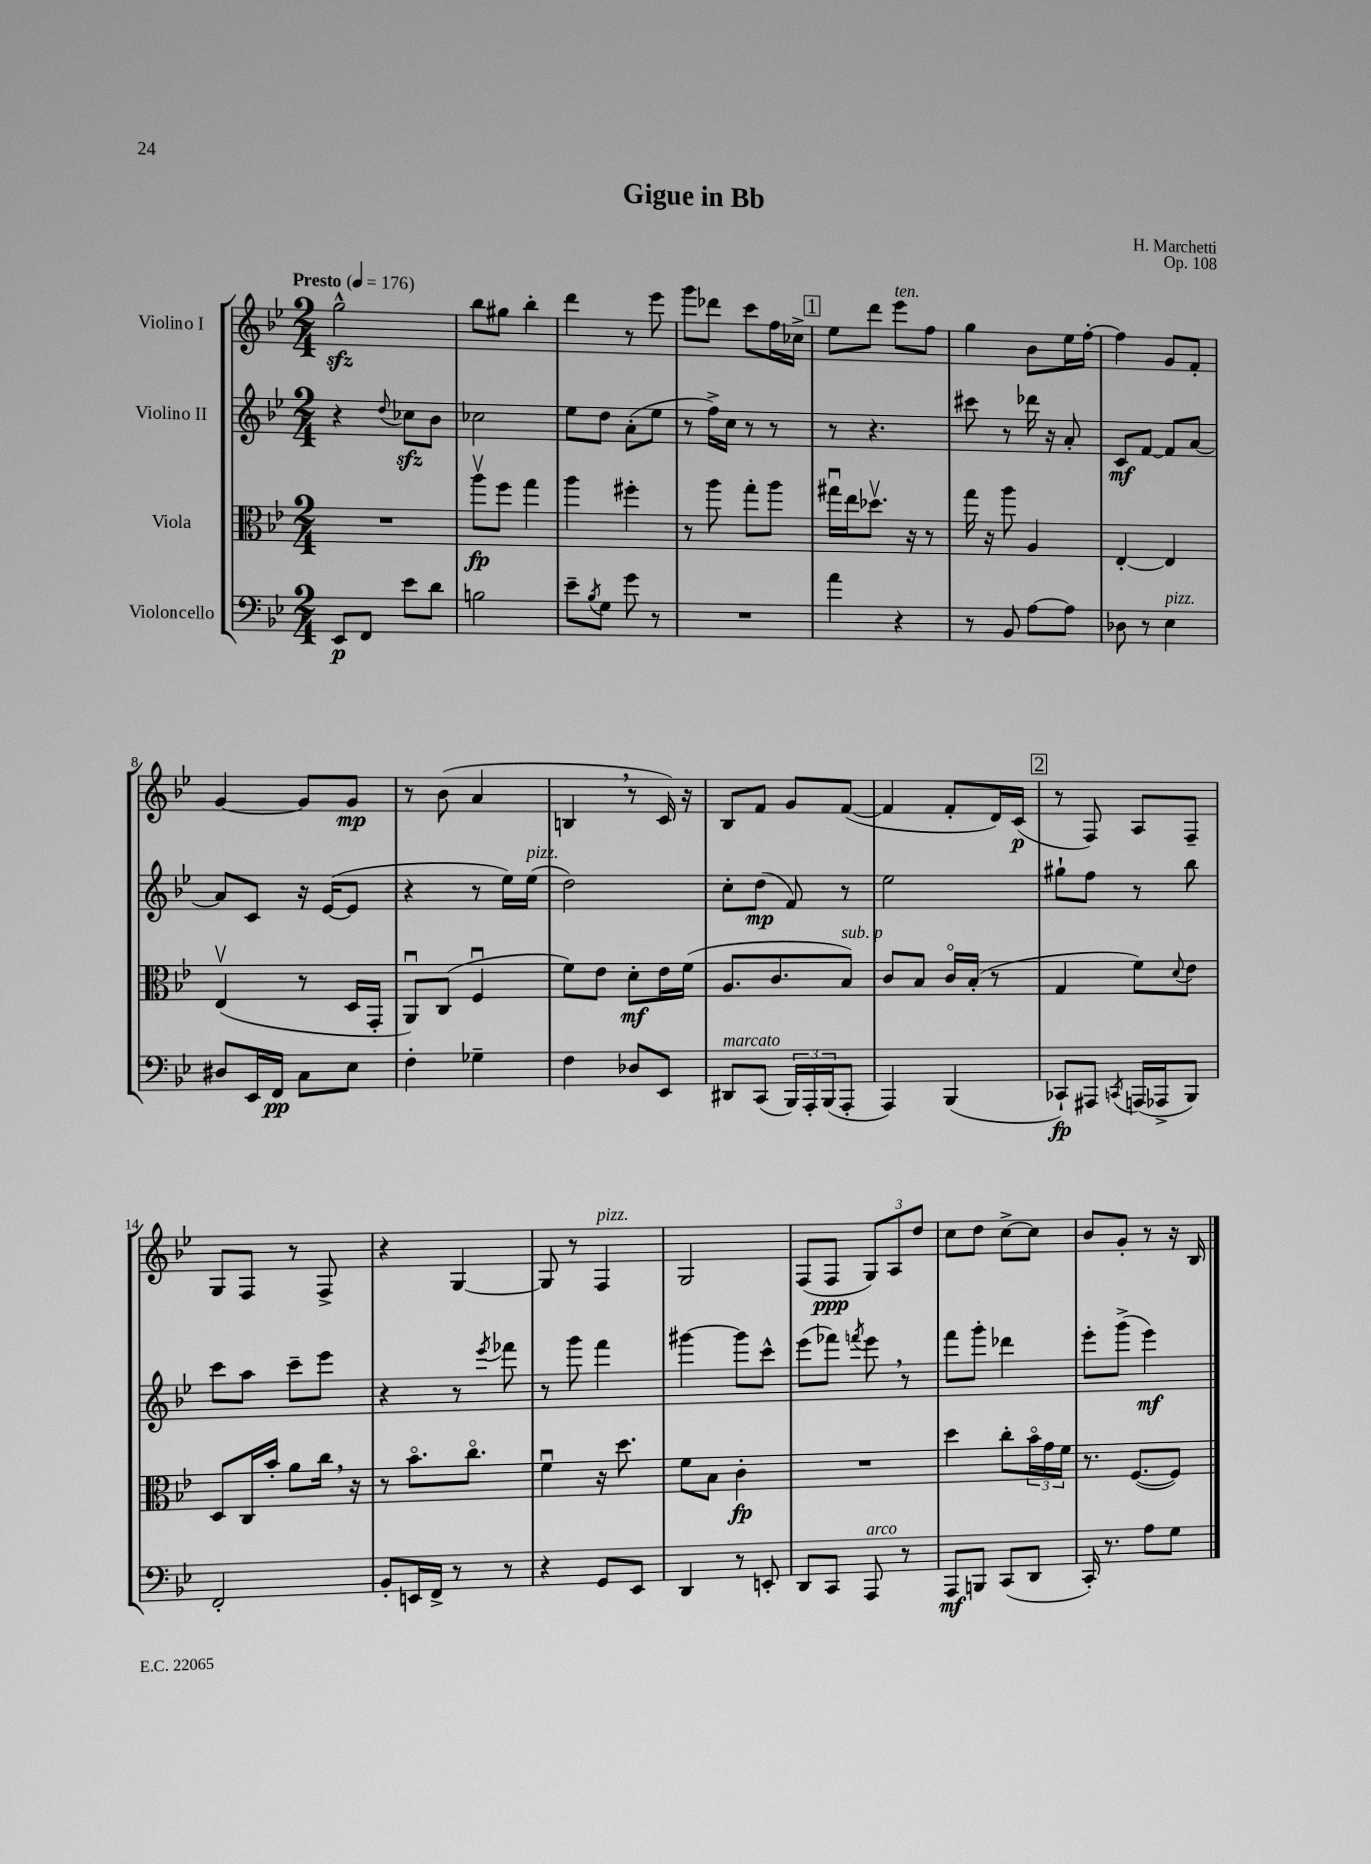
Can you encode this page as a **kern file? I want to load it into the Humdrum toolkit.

**kern	**kern	**kern	**kern
*staff4	*staff3	*staff2	*staff1
*clefF4	*clefC3	*clefG2	*clefG2
*k[b-e-]	*k[b-e-]	*k[b-e-]	*k[b-e-]
*M2/4	*M2/4	*M2/4	*M2/4
*MM176	*MM176	*MM176	*MM176
8EE-	2r	4r	2gg^^
8FF	.	.	.
.	.	8qqdd	.
8e-	.	8cc-	.
8d	.	8b-	.
=	=	=	=
2B	8aav	2cc-	8bb-
.	8ff	.	8gg#
.	4gg	.	4bb-'
=	=	=	=
8e-~	4aa	8ee-	4ddd
8qB-	.	.	.
8G	.	8dd	.
8g	4ff#'	(8a'	8r
8r	.	8ee-	8eee-
=	=	=	=
2r	8r	8r	8ggg
.	8aa	16ff^)	8ddd-
.	.	16cc	.
.	8gg'	8r	8ccc
.	8aa	8r	16ff
.	.	.	16cc-^
=	=	=	=
4a	16gg#u	8r	8ee-
.	16ee-	.	.
.	8.dd-v	4.r	8ddd
4r	.	.	8eee-
.	16r	.	.
.	8r	.	8ff
=	=	=	=
8r	16gg	8ccc#	4gg
.	16r	.	.
8BB-	8aa	8r	.
[8A	4A	16ddd-	8b-
.	.	16r	.
8A]	.	8a'	16ee-
.	.	.	[16ff'
=	=	=	=
8D-	[4E-'	8c	4ff]
8r	.	[8f	.
4E-	4E-]	8f]	8g
.	.	[8a	8f'
=	=	=	=
8D#	(4E-v	8a]	[4g
16EE-	.	8c	.
16FF	.	.	.
8C	8r	16r	8g]
.	.	([16e-	.
8E-	16D	8e-]	8g
.	16GG'	.	.
=	=	=	=
4F'	8AAu)	4r	8r
.	(8C	.	(8b-
4G-~	4Fu	8r	4a
.	.	16ee-)	.
.	.	(16ee-	.
=	=	=	=
4F	8f)	2dd)	4B
.	8e-	.	.
8D-	8d'	.	8r
8EE-	16e-	.	16c)
.	(16f	.	16r
=	=	=	=
8DD#	8.A	8cc'	8B-
(8CC	.	(8dd	8f
.	8.c	.	.
24BBB-)	.	8f)	8g
24AAA'	.	.	.
(24BBB-	.	.	.
8AAA'	8B-)	8r	([8f
=	=	=	=
4AAA)	8c	2ee-	4f]
.	8B-	.	.
(4BBB-	16co	.	8f'
.	(16B-'	.	.
.	8r	.	16d)
.	.	.	(16c
=	=	=	=
8CC-`)	4G	8gg#`	8r
8AAA#	.	8ff	8F)
8qCC	.	.	.
(16AAA	8f)	8r	8A
16AAA-^	.	.	.
.	8qqd	.	.
8BBB-)	8e-	8bb-	8F~
=	=	=	=
2FF'	8D	8ccc	8G
.	16C	8aa	8F
.	16b-'	.	.
.	8a	8ccc~	8r
.	16cc	8eee-	8F^
.	16r	.	.
=	=	=	=
8BB-'	8r	4r	4r
16EE	8.b-o	.	.
16FF^	.	.	.
8r	.	8r	[4G
.	8.cco	.	.
.	.	8qeee-	.
8r	.	8fff-	.
=	=	=	=
4r	4fu	8r	8G]
.	.	8ggg	8r
8GG	16r	4fff	4F
.	8.dd	.	.
8EE-	.	.	.
=	=	=	=
4DD	8f	[4ggg#	2G
.	8B-	.	.
8r	4c'	8ggg#]	.
8EE'	.	8ccc^^	.
=	=	=	=
8DD	2r	(8eee-	(8F
8CC	.	8fff-)	8F
.	.	8qfff	.
8AAA	.	8eee-	12G)
.	.	.	12A
8r	.	8r	.
.	.	.	12dd
=	=	=	=
8AAA	4dd	8fff	8cc
8BBB	.	8ggg'	8dd
(8CC	8cc'	4ddd-	[8cc^
8DD	24b-o	.	8cc]
.	24g	.	.
.	24f	.	.
=	=	=	=
16CC')	8.r	8eee-'	8b-
8.r	.	.	.
.	.	(8ggg^	8g'
.	([8.F	.	.
8A	.	4eee-)	8r
8G	8F])	.	16r
.	.	.	16B-
==	==	==	==
*-	*-	*-	*-
